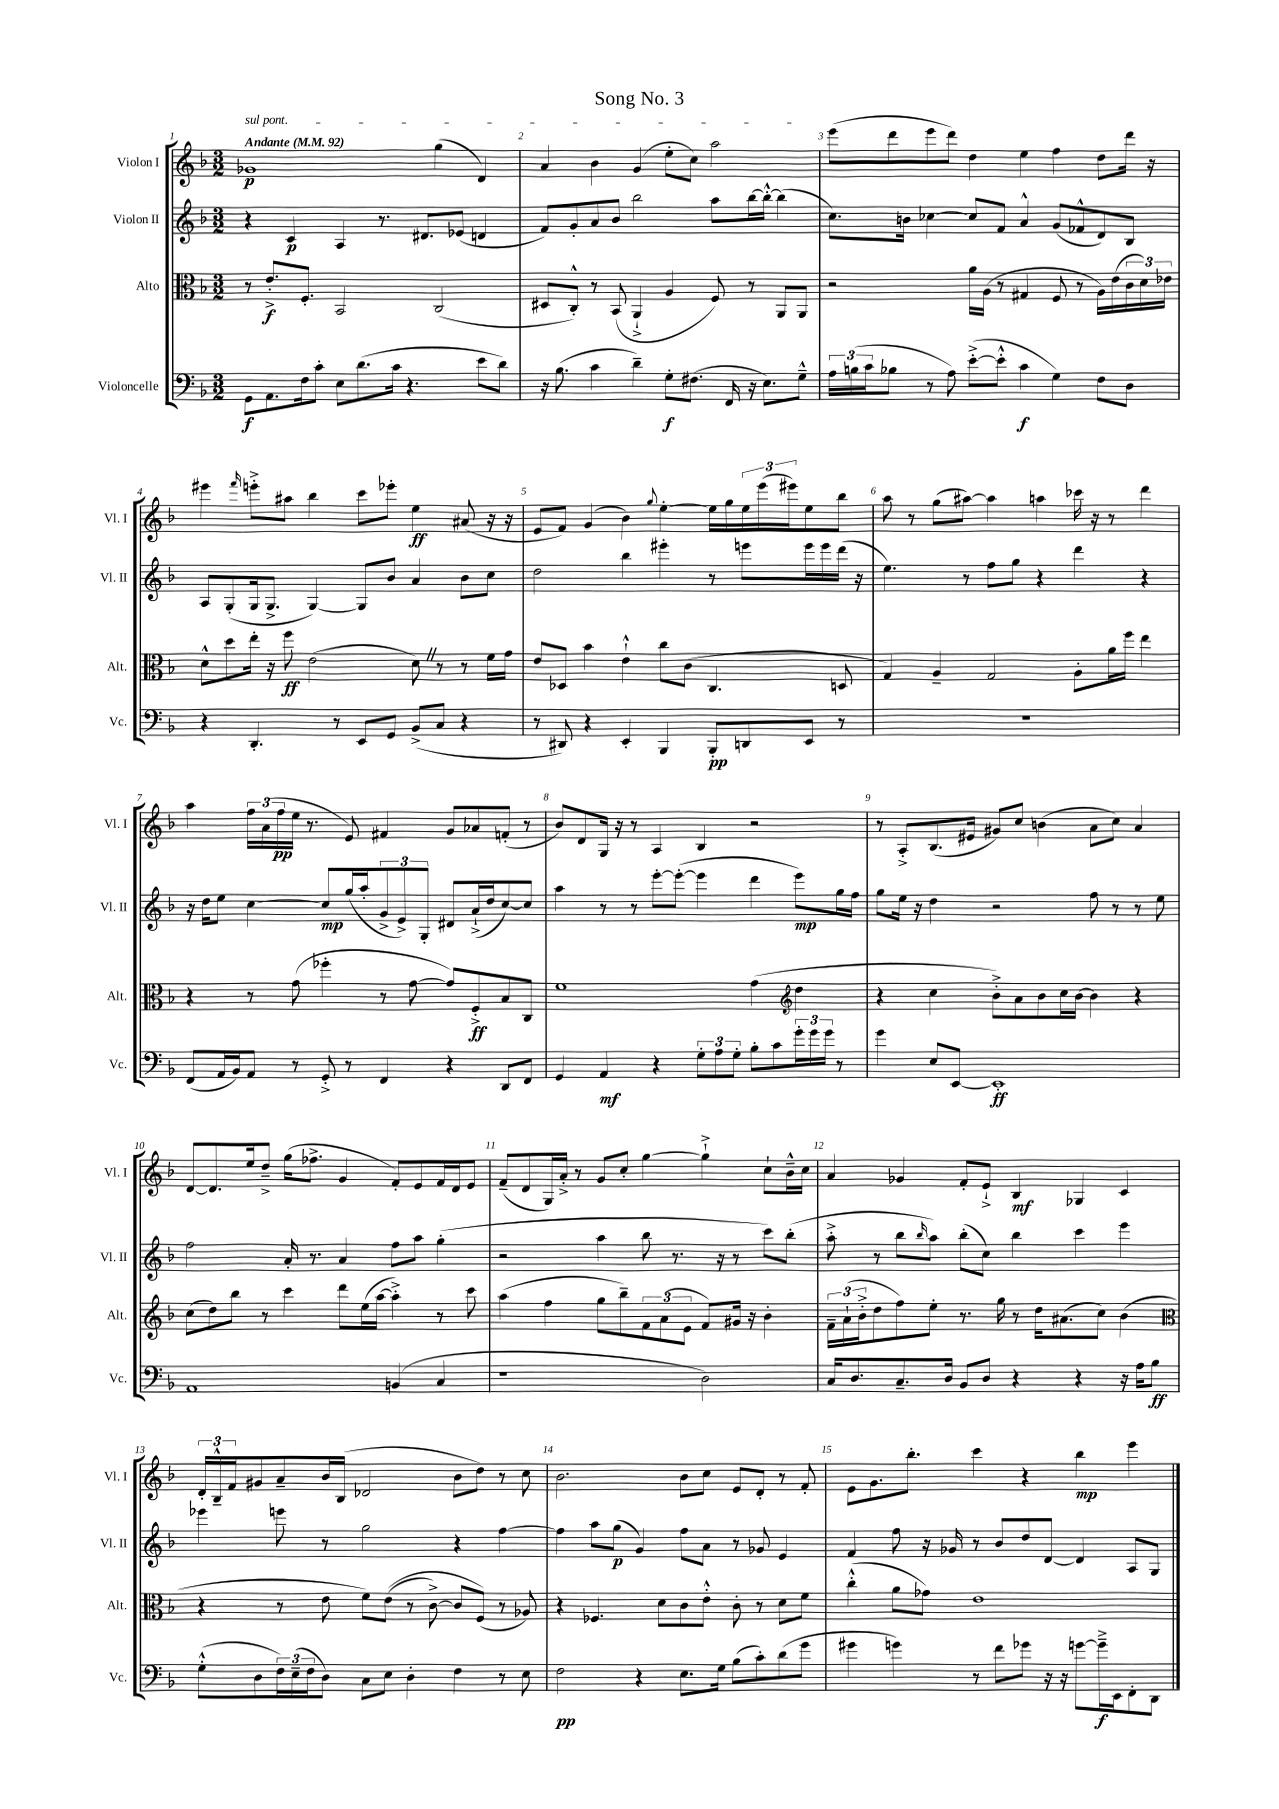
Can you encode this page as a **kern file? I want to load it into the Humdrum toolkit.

**kern	**dynam	**kern	**dynam	**kern	**dynam	**kern	**dynam
*part4	*part4	*part3	*part3	*part2	*part2	*part1	*part1
*staff4	*staff4	*staff3	*staff3	*staff2	*staff2	*staff1	*staff1
*I"Violoncelle	*	*I"Alto	*	*I"Violon II	*	*I"Violon I	*
*I'Vc.	*	*I'Alt.	*	*I'Vl. II	*	*I'Vl. I	*
*clefF4	*	*clefC3	*	*clefG2	*	*clefG2	*
*k[b-]	*	*k[b-]	*	*k[b-]	*	*k[b-]	*
*M3/2	*	*M3/2	*	*M3/2	*	*M3/2	*
*MM92	*	*MM92	*	*MM92	*	*MM92	*
=1	=1	=1	=1	=1	=1	=1	=1
!	!	!	!	!	!	!LO:TX:a:B:t=Andante	!
!	!	!	!	!	!	!LO:TX:a:i:t=sul pont.	!
8GG\L	f	8r	.	4r	.	1g-X	p
8.AA\	.	8.e'^/L	f	.	.	.	.
.	.	.	.	4c/	p	.	.
16F\k	.	8.F'/J	.	.	.	.	.
8c'\J	.	.	.	.	.	.	.
8E\L	.	2BB-/	.	4A/	.	.	.
(8.d\	.	.	.	.	.	.	.
.	.	.	.	8.r	.	.	.
16c\Jk	.	.	.	.	.	.	.
4.r	.	.	.	.	.	.	.
.	.	.	.	8.d#X/L	.	.	.
.	.	(2C/	.	.	.	(4gg\	.
.	.	.	.	(8e-X/J	.	.	.
8e\L	.	.	.	4dn/	.	4d/)	.
8d\J)	.	.	.	.	.	.	.
=2	=2	=2	=2	=2	=2	=2	=2
16r	.	8D#X/L	.	8f/L)	.	4a/	.
(8.B-\	.	.	.	.	.	.	.
.	.	8C'^^/J)	.	8g'/	.	.	.
4c\	.	8r	.	8a/	.	4b-\	.
.	.	(8BB-/	.	8b-/J	.	.	.
4d~\)	.	4AA`^/	.	2bb-\	.	(4g/	.
8G'\L	f	4A/	.	.	.	8ee'\L	.
(8.F#X\J	.	.	.	.	.	8cc\J)	.
.	.	8F/)	.	8aa\L	.	2aa\	.
16FF/	.	.	.	.	.	.	.
16r	.	8r	.	[16bb-\L	.	.	.
8.E\L)	.	.	.	16bb-'^^\JJ_	.	.	.
.	.	8AA/L	.	(4bb-\]	.	.	.
8G~^^\J	.	8AA/J	.	.	.	.	.
=3	=3	=3	=3	=3	=3	=3	=3
24A\LL	.	2r	.	8.cc\L)	.	(8eee\L	.
(24Bn\	.	.	.	.	.	.	.
24c\J	.	.	.	.	.	.	.
8B-X\J	.	.	.	.	.	8ddd\	.
.	.	.	.	16bn\Jk	.	.	.
8r	.	.	.	[4cc-X\	.	8eee\	.
8A\)	.	.	.	.	.	8ddd\J)	.
([8e'^\L	.	16a\LL	.	8cc-/L]	.	4dd\	.
.	.	(16A\JJ	.	.	.	.	.
8e'^^\J]	.	8r	.	8f/J	.	.	.
4c\	f	4G#X/	.	4a^^/	.	4ee\	.
4G\)	.	8F/	.	(8g/L	.	4ff\	.
.	.	8r	.	8f-X^^/	.	.	.
8F\L	.	16A\LL)	.	8d/)	.	8dd\L	.
.	.	(16e\	.	.	.	.	.
8D\J	.	24c\	.	8B-/J	.	16ddd\Jk	.
.	.	24d\)	.	.	.	.	.
.	.	.	.	.	.	16r	.
.	.	24e-X\JJ	.	.	.	.	.
!!LO:LB:g=z
=4	=4	=4	=4	=4	=4	=4	=4
4r	.	8d^^\L	.	8A/L	.	4eee#X\	.
.	.	8dd\	.	(8G'/	.	.	.
.	.	.	.	.	.	16qqfff/	.
4.DD'/	.	16ee'\Jk	.	16G/k	.	8eeen'^\L	.
.	.	16r	.	8.G^/J	.	.	.
.	.	8ff\	ff	.	.	8aa#X\J	.
.	.	(2e\	.	[4G/)	.	4bb-\	.
8r	.	.	.	.	.	.	.
8EE/L	.	.	.	8G/L]	.	8ccc\L	.
8GG/J	.	.	.	8b-/J	.	8eee-X'\J	.
(8BB-^/L	.	8dZ\)	.	4a/	.	4ee\	ff
8C/J	.	8r	.	.	.	.	.
4r	.	8r	.	8b-\L	.	(8a#X/	.
.	.	16f\LL	.	8cc\J	.	16r	.
.	.	16g\JJ	.	.	.	16r	.
=5	=5	=5	=5	=5	=5	=5	=5
8r	.	8e/L	.	2dd\	.	8e/L	.
8DD#X/)	.	8D-X/J	.	.	.	8f/J)	.
4r	.	4b-\	.	.	.	(4g/	.
4EE'/	.	4e`^^\	.	4bb-\	.	4b-\)	.
.	.	.	.	.	.	8qqgg/	.
4BBB-/	.	8cc\L	.	4eee#X'\	.	[4ee'\	.
.	.	(8c\J	.	.	.	.	.
8BBB-'/L	pp	4.C/	.	8r	.	16ee\LL]	.
.	.	.	.	.	.	16gg\	.
8DDn/	.	.	.	8eeen\L	.	24ee\	.
.	.	.	.	.	.	(24eee\	.
.	.	.	.	.	.	24eee#X\J)	.
8EE/J	.	.	.	16eee\L	.	8ee\	.
.	.	.	.	16eee\	.	.	.
8r	.	8Dn/	.	(16ddd\JJ	.	8bb-\J	.
.	.	.	.	16r	.	.	.
=6	=6	=6	=6	=6	=6	=6	=6
1.r	.	4G/)	.	4.ee\)	.	8aa\	.
.	.	.	.	.	.	8r	.
.	.	4A~/	.	.	.	(8gg\L	.
.	.	.	.	8r	.	[8aa#X\J)	.
.	.	2G/	.	8ff\L	.	4aa#\]	.
.	.	.	.	8gg\J	.	.	.
.	.	.	.	4r	.	4aan\	.
.	.	8A'\L	.	4ddd\	.	16ccc-X\	.
.	.	.	.	.	.	16r	.
.	.	16a\L	.	.	.	8r	.
.	.	16ff\JJ	.	.	.	.	.
.	.	4ee\	.	4r	.	4ddd\	.
!!LO:LB:g=z
=7	=7	=7	=7	=7	=7	=7	=7
(8FF/L	.	4r	.	16r	.	4aa\	.
.	.	.	.	16dd\KL	.	.	.
16AA/L	.	.	.	8ee\J	.	.	.
16BB-/J)	.	.	.	.	.	.	.
8AA/J	.	8r	.	[4cc\	.	24ff\LL	.
.	.	.	.	.	.	(24a\	.
.	.	.	.	.	.	24ff\	pp
8r	.	(8g\	.	.	.	16ee\JJ	.
.	.	.	.	.	.	8.r	.
8GG'^/	.	4ff-X'\	.	8cc/L]	mp	.	.
8r	.	.	.	(16gg/L	.	8e/)	.
.	.	.	.	16aa'/J	.	.	.
4FF/	.	8r	.	12g^/	.	4f#X/	.
.	.	.	.	12e^/)	.	.	.
.	.	[8g\	.	.	.	.	.
.	.	.	.	12G'/J	.	.	.
4r	.	8g/L])	.	8d#X/L	.	8g/L	.
.	.	8F'^/	ff	(16a`^/L	.	8a-X/	.
.	.	.	.	16dd/J	.	.	.
8DD/L	.	8B-/	.	[8cc/)	.	(8fn'/J	.
8FF/J	.	8C/J	.	8cc/J]	.	8r	.
=8	=8	=8	=8	=8	=8	=8	=8
4GG/	.	1f	.	4aa\	.	8b-/L)	.
.	.	.	.	.	.	8d/	.
4AA/	mf	.	.	8r	.	16G/Jk	.
.	.	.	.	.	.	16r	.
.	.	.	.	8r	.	8r	.
4r	.	.	.	[8eee'\L	.	4A/	.
.	.	.	.	(8eee'\J_	.	.	.
12G'\L	.	.	.	4eee\]	.	4B-/	.
12A\	.	.	.	.	.	.	.
12G'\J	.	.	.	.	.	.	.
8B-'\L	.	(4g\	.	4ddd\	.	2r	.
8c\	.	.	.	.	.	.	.
*	*	*clefG2	*	*	*	*	*
24g'\L	.	4dd\	.	8eee\L)	mp	.	.
24g\	.	.	.	.	.	.	.
24g\JJ	.	.	.	.	.	.	.
8r	.	.	.	16gg\L	.	.	.
.	.	.	.	16ff\JJ	.	.	.
=9	=9	=9	=9	=9	=9	=9	=9
4g\	.	4r	.	8gg\L	.	8r	.
.	.	.	.	16ee\Jk	.	8A'^/L	.
.	.	.	.	16r	.	.	.
8E/L	.	4cc\	.	4dd\	.	(8.B-/	.
[8EE/J	.	.	.	.	.	.	.
.	.	.	.	.	.	16e#X/Jk	.
1EE']	ff	8b-'^\L)	.	2r	.	8g#X/L)	.
.	.	8a\	.	.	.	8cc/J	.
.	.	8b-\	.	.	.	(4bn\	.
.	.	16cc\L	.	.	.	.	.
.	.	[16b-\JJ	.	.	.	.	.
.	.	4b-\]	.	8ff\	.	8a\L	.
.	.	.	.	8r	.	8cc\J)	.
.	.	4r	.	8r	.	4a/	.
.	.	.	.	8ee\	.	.	.
!!LO:LB:g=z
=10	=10	=10	=10	=10	=10	=10	=10
1AA	.	(8cc\L	.	2ff\	.	[8d/L	.
.	.	8dd\)	.	.	.	8.d/]	.
.	.	8bb-\J	.	.	.	.	.
.	.	.	.	.	.	16ee/k	.
.	.	8r	.	.	.	8dd~^/J	.
.	.	4ccc\	.	16a'/	.	(16gg\KL	.
.	.	.	.	8.r	.	8.ff-X^\J	.
.	.	8ddd\L	.	4a/	.	4g/	.
.	.	(16ee\L	.	.	.	.	.
.	.	[16aa\JJ	.	.	.	.	.
(4BBn/	.	4aa'^\])	.	8ff\L	.	8f'/L)	.
.	.	.	.	8aa\J	.	8e/	.
4C/	.	8r	.	(4gg'\	.	16f/L	.
.	.	.	.	.	.	16d/J	.
.	.	8ccc\	.	.	.	8e/J	.
=11	=11	=11	=11	=11	=11	=11	=11
1r	.	(4aa\	.	2r	.	(8f~/L	.
.	.	.	.	.	.	8d/	.
.	.	4ff\	.	.	.	16G/L)	.
.	.	.	.	.	.	16a'^/JJ	.
.	.	.	.	.	.	8r	.
.	.	8gg\L	.	4aa\	.	8g/L	.
.	.	8bb-~\)	.	.	.	8cc'/J	.
.	.	12f\	.	8bb-\	.	[4gg\	.
.	.	(12a\	.	.	.	.	.
.	.	.	.	8.r	.	.	.
.	.	12e\J	.	.	.	.	.
2D\)	.	8f/L)	.	.	.	4gg`^\]	.
.	.	.	.	16r	.	.	.
.	.	16g#X/Jk	.	8r	.	.	.
.	.	16r	.	.	.	.	.
.	.	4b-'\	.	8ccc\L)	.	8cc`\L	.
.	.	.	.	(8bb-'\J	.	16b-~^^\L	.
.	.	.	.	.	.	16cc\JJ	.
=12	=12	=12	=12	=12	=12	=12	=12
16C/KL	.	24f~\LL	.	8aa'^\	.	4a/	.
.	.	(24a`\	.	.	.	.	.
8.D/	.	.	.	.	.	.	.
.	.	24b-'^\J	.	.	.	.	.
.	.	8dd\	.	8r	.	.	.
8.C~/	.	8ff\)	.	8bb-\L	.	4g-X/	.
.	.	.	.	16qqbb-/	.	.	.
.	.	8ee'\J	.	8aa\J)	.	.	.
16D/Jk	.	.	.	.	.	.	.
8BB-/L	.	8.r	.	(8bb-'\L	.	8f'/L	.
8D/J	.	.	.	8cc\J)	.	8e`^/J	.
.	.	16gg\	.	.	.	.	.
4r	.	8r	.	4bb-\	.	4B-/	mf
.	.	16dd\KL	.	.	.	.	.
.	.	(8.a#X\	.	.	.	.	.
4r	.	.	.	4ccc\	.	4G-X/	.
.	.	8cc\J)	.	.	.	.	.
16r	.	(4b-\	.	4eee\	.	4c/	.
16A\KL	.	.	.	.	.	.	.
8B-\J	ff	.	.	.	.	.	.
!!LO:LB:g=z
=13	=13	=13	=13	=13	=13	=13	=13
*	*	*clefC3	*	*	*	*	*
(8G'^^\L	.	4r	.	4eee-X\	.	24d'/LL	.
.	.	.	.	.	.	24B-~^^/	.
.	.	.	.	.	.	24f/J	.
8D\	.	.	.	.	.	8g#X/	.
24F\L)	.	8r	.	8eeen\	.	8a~/	.
(24E~\	.	.	.	.	.	.	.
24F\J	.	.	.	.	.	.	.
8D\J)	.	8e\	.	8r	.	16b-/L	.
.	.	.	.	.	.	(16B-/JJ	.
8C\L	.	8f\L)	.	2gg\	.	2d-X/	.
8E\J	.	((8e\J	.	.	.	.	.
4D'\	.	8r	.	.	.	.	.
.	.	[8c^\)	.	.	.	.	.
4F\	.	8c/L]	.	4r	.	8b-\L	.
.	.	(8F/J)	.	.	.	8dd\J)	.
8r	.	8r	.	[4ff\	.	8r	.
8E\	.	8A-X/)	.	.	.	8cc\	.
=14	=14	=14	=14	=14	=14	=14	=14
2F\	pp	4r	.	4ff\]	.	2.b-\	.
.	.	4.F-X/	.	8aa\L	.	.	.
.	.	.	.	(8gg\J	p	.	.
4r	.	.	.	4g/)	.	.	.
.	.	8d\L	.	.	.	.	.
8.E\L	.	8c\	.	8ff\L	.	8b-\L	.
.	.	8e'^^\J	.	8a\J	.	8cc\J	.
16G\Jk	.	.	.	.	.	.	.
(8B-\L	.	8c'\	.	8r	.	8e/L	.
8c'\)	.	8r	.	8g-X/	.	8d'/J	.
(8d\	.	8d\L	.	4e/	.	8r	.
8g\J	.	8f\J	.	.	.	8f'/	.
=15	=15	=15	=15	=15	=15	=15	=15
4g#X\	.	(4cc'^^\	.	4f/	.	8e\L	.
.	.	.	.	.	.	8.g\	.
4gn\)	.	8a\L	.	8ff\	.	.	.
.	.	.	.	.	.	8.bb-'\J	.
.	.	8g-X\J)	.	16r	.	.	.
.	.	.	.	16g-X/	.	.	.
8r	.	1e	.	8r	.	4ccc\	.
8f\L	.	.	.	8b-/L	.	.	.
8g-X\J	.	.	.	8dd/	.	4r	.
16r	.	.	.	[8d/J	.	.	.
16r	.	.	.	.	.	.	.
[8gn\L	.	.	.	4d/]	.	4bb-\	mp
16g~^\L]	f	.	.	.	.	.	.
16EE\J	.	.	.	.	.	.	.
8FF'\	.	.	.	8A/L	.	4eee\	.
8DD\J	.	.	.	8G/J	.	.	.
==	==	==	==	==	==	==	==
*-	*-	*-	*-	*-	*-	*-	*-
